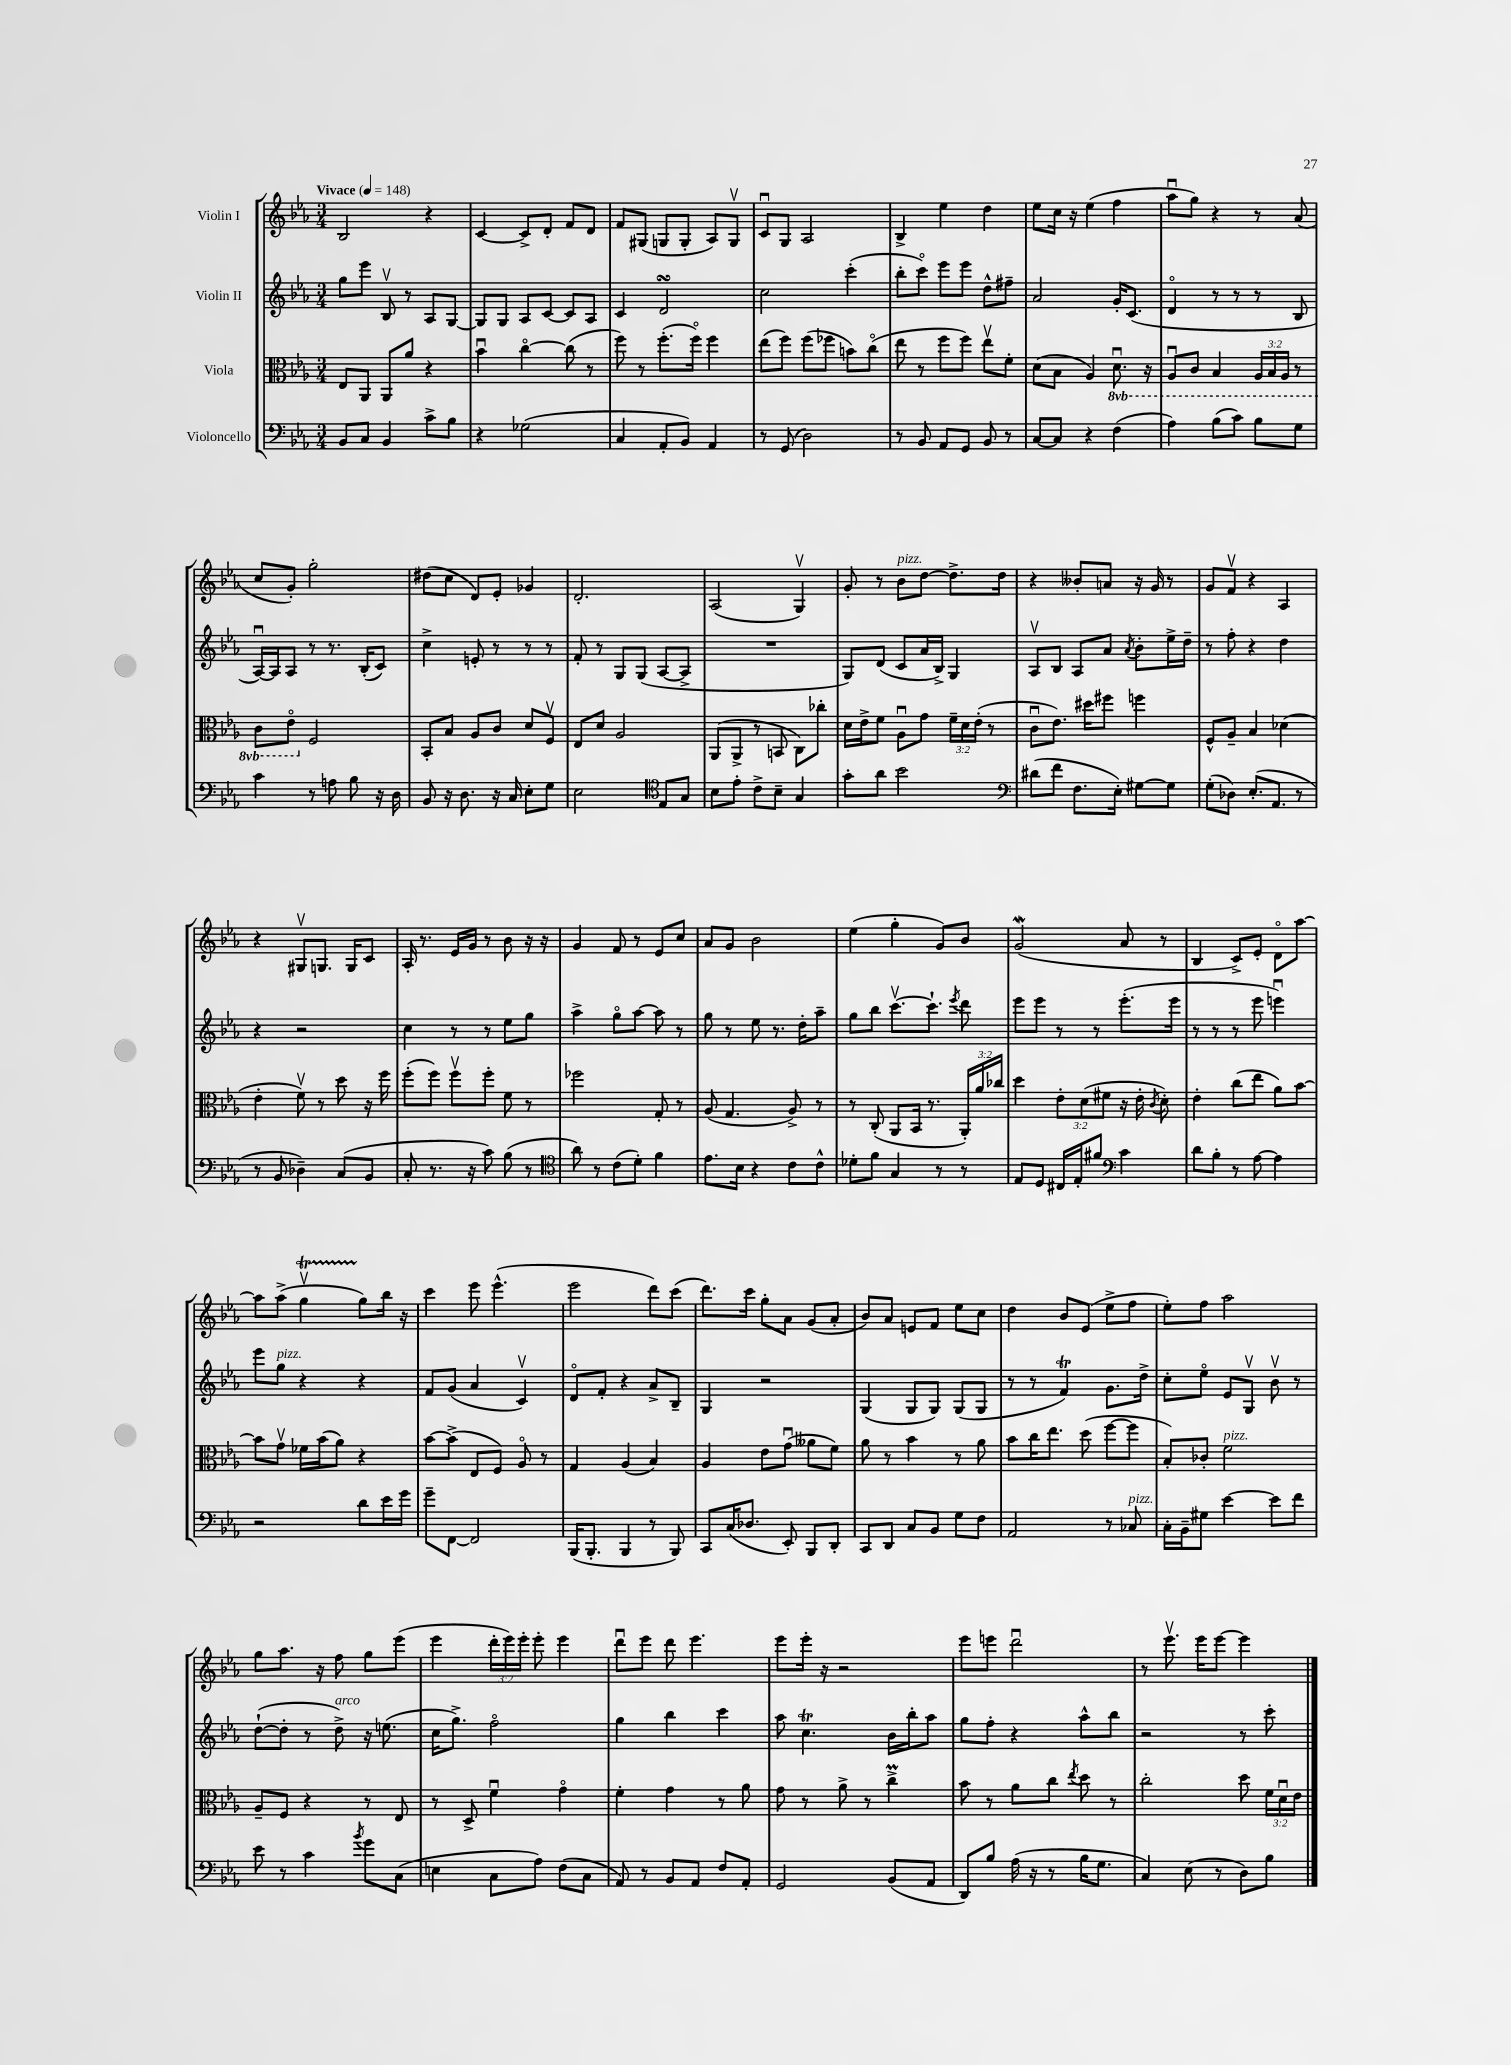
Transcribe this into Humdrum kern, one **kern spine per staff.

**kern	**kern	**kern	**kern
*part4	*part3	*part2	*part1
*staff4	*staff3	*staff2	*staff1
*I"Violoncello	*I"Viola	*I"Violin II	*I"Violin I
*clefF4	*clefC3	*clefG2	*clefG2
*k[b-e-a-]	*k[b-e-a-]	*k[b-e-a-]	*k[b-e-a-]
*M3/4	*M3/4	*M3/4	*M3/4
*MM148	*MM148	*MM148	*MM148
=1	=1	=1	=1
!	!	!	!LO:TX:a:B:t=Vivace
8BB-/L	8E-/L	8gg\L	2B-/
8C/J	8AA-/J	8eee-\J	.
4BB-/	8AA-/L	8B-v/	.
.	8a-/J	8r	.
8c^\L	4r	8A-/L	4r
8B-\J	.	[8G/J	.
=2	=2	=2	=2
4r	4b-u\	8G/L]	[4c/
.	.	8G/J	.
(2G-X\	[4cc\	8A-/L	8c^/L]
.	.	[8c/J	8d'/J
.	(8cc\]	8c/L]	8f/L
.	8r	8A-/J	8d/J
=3	=3	=3	=3
4C/	8ff\)	4c/	8f/L
.	8r	.	(8G#X/J
8AA-'/L	(8.ff'\L	2dsSsS/	8Gn/L
8BB-/J)	.	.	8G'/J
.	16ff\Jk)	.	.
4AA-/	4ff\	.	8A-/L)
.	.	.	8Gv/J
=4	=4	=4	=4
8r	(8ee-\L	2cc\	8cu/L
(8GG/	8ff\J)	.	8G/J
2D\)	(8ff\L	.	2A-/
.	8ff-X\J	.	.
.	8bn\L)	(4ccc'\	.
.	(8cc\J	.	.
=5	=5	=5	=5
8r	8ee-\	8bb-'\L	4B-^/
8BB-/	8r	8ccc\J)	.
8AA-/L	8ff\L	8eee-\L	4ee-\
8GG/J	8ff\J)	8eee-\J	.
8BB-/	8ee-v\L	8dd^^\L	4dd\
8r	8f'\J	8ff#X~\J	.
=6	=6	=6	=6
[8C/L	(8d\L	2a-/	8ee-\L
8C/J]	8B-\J	.	16cc\Jk
.	.	.	16r
4r	4A-/)	.	(4ee-\
*	*8ba	*	*
(4F\	8.Du\	16g'/KL	4ff\
.	.	(8.c/J	.
.	16r	.	.
=7	=7	=7	=7
4A-\)	8AA-u/L	4d/	8aa-u\L
.	8C/J	.	8gg\J)
(8B-\L	4BB-/	8r	4r
8c\J)	.	8r	.
8B-\L	24AA-/LL	8r	8r
.	24BB-/	.	.
.	24AA-/JJ	.	.
8G\J	8r	8B-/	(8a-/
!!LO:LB:g=z
=8	=8	=8	=8
4c\	8C\L	[16A-u/LL)	8cc/L
.	.	16A-/J]	.
.	8E-\J	8A-/J	8g'/J)
*	*X8ba	*	*
8r	2F/	8r	2gg'\
8An\	.	8.r	.
8B-\	.	.	.
.	.	(16B-'/KL	.
16r	.	8c/J)	.
16D\	.	.	.
=9	=9	=9	=9
8BB-/	8BB-'/L	4cc^\	(8dd#X\L
16r	8B-/J	.	8cc\J
8.D\	.	.	.
.	8A-/L	8en'/	8d/L)
16r	8c/J	8r	8e-'/J
16C/	.	.	.
8E-'\L	8d/L	8r	4g-X/
8G\J	8Fv/J	8r	.
=10	=10	=10	=10
2E-\	8E-/L	8f'/	2.d'/
.	8d/J	8r	.
.	2A-/	8G/L	.
.	.	(8G/J	.
*clefC4	*	*	*
8E-/L	.	[8A-/L	.
8G/J	.	8A-^/J]	.
=11	=11	=11	=11
8B-\L	(8AA-/L	2.r	(2A-/
8e-'\J	8AA-^/J	.	.
8c^\L	8r	.	.
8B-~\J	8BBn/	.	.
4G/	8C\L)	.	4Gv/)
.	8cc-X'\J	.	.
=12	=12	=12	=12
8g'\L	16d\LL	8G/L)	8g'/
.	16e-^\J	.	.
8a-\J	8f\J	(8d/J	8r
!	!	!	!LO:TX:a:i:t=pizz.
2b-\	8A-u\L	8c/L	8b-\L
.	8g\J	16a-/L	[8dd\J
.	.	16B-^/JJ)	.
.	24f~\LL	4G/	8.dd^\L]
.	24d\	.	.
.	(24e-'\JJ	.	.
.	8r	.	.
.	.	.	16dd\Jk
=13	=13	=13	=13
*clefF4	*	*	*
(8d#X\L	8cu\L	8A-v/L	4r
8f\J	8.e-\J)	8B-/J	.
8.F\L	.	8A-/L	8b--X'/L
.	16dd#X\KL	.	.
.	8ff#X\J	8a-/J	8an/J
16E-'\Jk)	.	.	.
.	.	8qa-/	.
[8G#X\L	4ffn\	8b-'\L	16r
.	.	.	16g/
8G#\J]	.	16ee-^\L	8r
.	.	16dd~\JJ	.
=14	=14	=14	=14
(8G'\L	8F^^/L	8r	8g/L
8D-X\J)	8A-~/J	8ff'\	8fv/J
(8.E-'/L	4B-/	4r	4r
8.AA-/J	.	.	.
.	(4d-X\	4dd\	4A-/
8r	.	.	.
!!LO:LB:g=z
=15	=15	=15	=15
8r	4e-'\	4r	4r
8BB-/	.	.	.
4D-X~\)	8fv\)	2r	8G#Xv/L
.	8r	.	8.Gn/J
(8C/L	8dd\	.	.
.	.	.	16G/KL
8BB-/J	16r	.	8c/J
.	16ff\	.	.
=16	=16	=16	=16
8C'/	(8ff'\L	4cc\	16A-'/
.	.	.	8.r
8.r	8ff\J)	.	.
.	8ffv\L	8r	16e-/LL
16r	.	.	16g/JJ
8c\)	8ff'\J	8r	8r
(8B-\	8f\	8ee-\L	8b-\
8r	8r	8gg\J	16r
.	.	.	16r
=17	=17	=17	=17
*clefC4	*	*	*
8a-\)	2ff-X\	4aa-^\	4g/
8r	.	.	.
(8c\L	.	8gg\L	8f/
8d'\J)	.	[8aa-\J	8r
4f\	8G'/	8aa-\]	8e-/L
.	8r	8r	8cc/J
=18	=18	=18	=18
8.e-\L	(8A-/	8gg\	8a-/L
.	4.G/	8r	8g/J
16B-\Jk	.	.	.
4r	.	8ee-\	2b-\
.	.	8.r	.
8c\L	8A-^/)	.	.
.	.	16dd'\KL	.
8c^^\J	8r	8aa-~\J	.
=19	=19	=19	=19
8d-X'\L	8r	8gg\L	(4ee-\
8f\J	(8C'/	8bb-\J	.
4G/	8AA-/L	[8.cccv\L	4gg'\
.	16BB-/Jk	.	.
.	8.r	8.ccc`\J]	.
8r	.	.	8g/L)
.	.	8qeee-/	.
8r	24AA-'/LL)	8ddd\	8b-/J
.	24a-/	.	.
.	24cc-X/JJ	.	.
=20	=20	=20	=20
8E-/L	4dd\	8eee-\L	(2gW/
8D/J	.	8eee-\J	.
16C#X/LL	12e-'\L	8r	.
16E-'/J	.	.	.
.	(12d\	.	.
8f#X/J	.	8r	.
.	12f#X\J	.	.
*clefF4	*	*	*
4c\	16r	(8.eee-'\L	8a-/
.	16e-'\	.	.
.	8qc/	.	.
.	8d'\)	.	8r
.	.	16eee-\Jk	.
=21	=21	=21	=21
8d\L	4e-'\	8r	4B-/
8B-'\J	.	8r	.
8r	(8cc\L	8r	8c^/L)
[8A-\	8ee-\J	8eee-\	8e-'/J
4A-\]	8a-\L)	4eeenu\)	8d\L
.	[8b-\J	.	[8aa-\J
!!LO:LB:g=z
=22	=22	=22	=22
2r	8b-\L]	8eee-\L	8aa-\L]
!	!	!LO:TX:a:i:t=pizz.	!
.	8gv\J	8gg\J	(8aa-^\J
.	16f-X\LL	4r	4ggtv\
.	(16b-\J	.	.
.	8a-\J)	.	.
8d\L	4r	4r	8gg\L)
16e-\L	.	.	16bb-\Jk
16g\JJ	.	.	16r
=23	=23	=23	=23
8g~\L	[8b-\L	8f/L	4ccc\
[8FF\J	(8b-^\J]	(8g/J	.
2FF/]	8E-/L	4a-/	8eee-\
.	8F/J)	.	(4.eee-^^\
.	8A-/	4cv/)	.
.	8r	.	.
=24	=24	=24	=24
(16BBB-/KL	4G/	8d/L	2eee-\
8.BBB-'/J	.	.	.
.	.	8f'/J	.
4BBB-/	(4A-/	4r	.
8r	4B-/)	8a-^/L	8ddd\L)
8BBB-/)	.	8B-~/J	(8ccc\J
=25	=25	=25	=25
8CC/L	4A-/	4G/	8.ddd\L)
(16C/K	.	.	.
8.D-X/J	.	.	16ccc\Jk
.	8e-\L	2r	8gg'\L
8EE-'/)	(8gu\J	.	8a-\J
8BBB-/L	8a--X\L	.	(8g/L
8DD'/J	8f\J)	.	8a-'/J
=26	=26	=26	=26
8CC/L	8a-\	(4G/	8b-/L)
8DD/J	8r	.	8a-/J
8C/L	4b-\	8G/L	8en/L
8BB-/J	.	8G/J)	8f/J
8G\L	8r	(8G/L	8ee-\L
8F\J	8a-\	8G/J	8cc\J
=27	=27	=27	=27
2AA-/	8b-\L	8r	4dd\
.	16cc\K	8r	.
.	8.ee-\J	.	.
.	.	4fT/)	8b-/L
.	(8dd\	.	(8e-/J
8r	[8ff\L	8.g\L	8ee-^\L
!LO:TX:a:i:t=pizz.	!	!	!
8C-X/	8ff\J]	.	8ff\J
.	.	16dd^\Jk	.
=28	=28	=28	=28
16C'\LL	8B-'/L)	8cc'\L	8ee-'\L)
16BB-~\J	.	.	.
8G#X\J	8c-X'/J	8ee-\J	8ff\J
!	!LO:TX:a:i:t=pizz.	!	!
[4e-\	2f\	8e-/L	2aa-\
.	.	8Gv/J	.
8e-\L]	.	8b-v\	.
8f\J	.	8r	.
!!LO:LB:g=z
=29	=29	=29	=29
8e-\	8A-~/L	([8dd`\L	8gg\L
8r	8F/J	8dd'\J]	8.aa-\J
4c\	4r	8r	.
.	.	.	16r
!	!	!LO:TX:a:i:t=arco	!
.	.	8dd^\)	8ff\
8qb-/	.	.	.
8g\L	8r	16r	8gg\L
.	.	(8.een\	.
(8C\J	8E-/	.	(8eee-\J
=30	=30	=30	=30
4En\	8r	16cc\KL	4eee-\
.	.	8.gg^\J)	.
.	8D^/	.	.
8C\L	4fu\	2ff\	24ddd'\LL
.	.	.	24eee-\)
.	.	.	24eee-'\JJ
8A-\J)	.	.	8eee-'\
(8F\L	4g\	.	4eee-\
8C\J	.	.	.
=31	=31	=31	=31
8AA-/)	4f'\	4gg\	8dddu\L
8r	.	.	8eee-\J
8BB-/L	4g\	4bb-\	8ddd\
8AA-/J	.	.	4.eee-\
8F/L	8r	4ccc\	.
8AA-'/J	8a-\	.	.
=32	=32	=32	=32
2GG/	8g\	8aa-\	8eee-\L
.	8r	4.ccT\	16eee-'\Jk
.	.	.	16r
.	8a-^\	.	2r
.	8r	.	.
(8BB-/L	4ccM^\	16b-\LL	.
.	.	16bb-'\J	.
8AA-/J	.	8aa-\J	.
=33	=33	=33	=33
8DD/L)	8b-\	8gg\L	8eee-\L
8B-/J	8r	8ff'\J	8eeen\J
(16A-\	8a-\L	4r	2dddu\
16r	.	.	.
8r	8cc\J	.	.
.	8qee-/	.	.
16B-\KL	8dd\	8aa-^^\L	.
8.G\J	.	.	.
.	8r	8bb-\J	.
=34	=34	=34	=34
4C/)	2cc'\	2r	8r
.	.	.	8.eee-v\
(8E-\	.	.	.
.	.	.	16eee-\KL
8r	.	.	[8eee-\J
8D\L)	8dd\	8r	4eee-\]
8B-\J	24f\LL	8ccc'\	.
.	24du\	.	.
.	24e-\JJ	.	.
==	==	==	==
*-	*-	*-	*-
